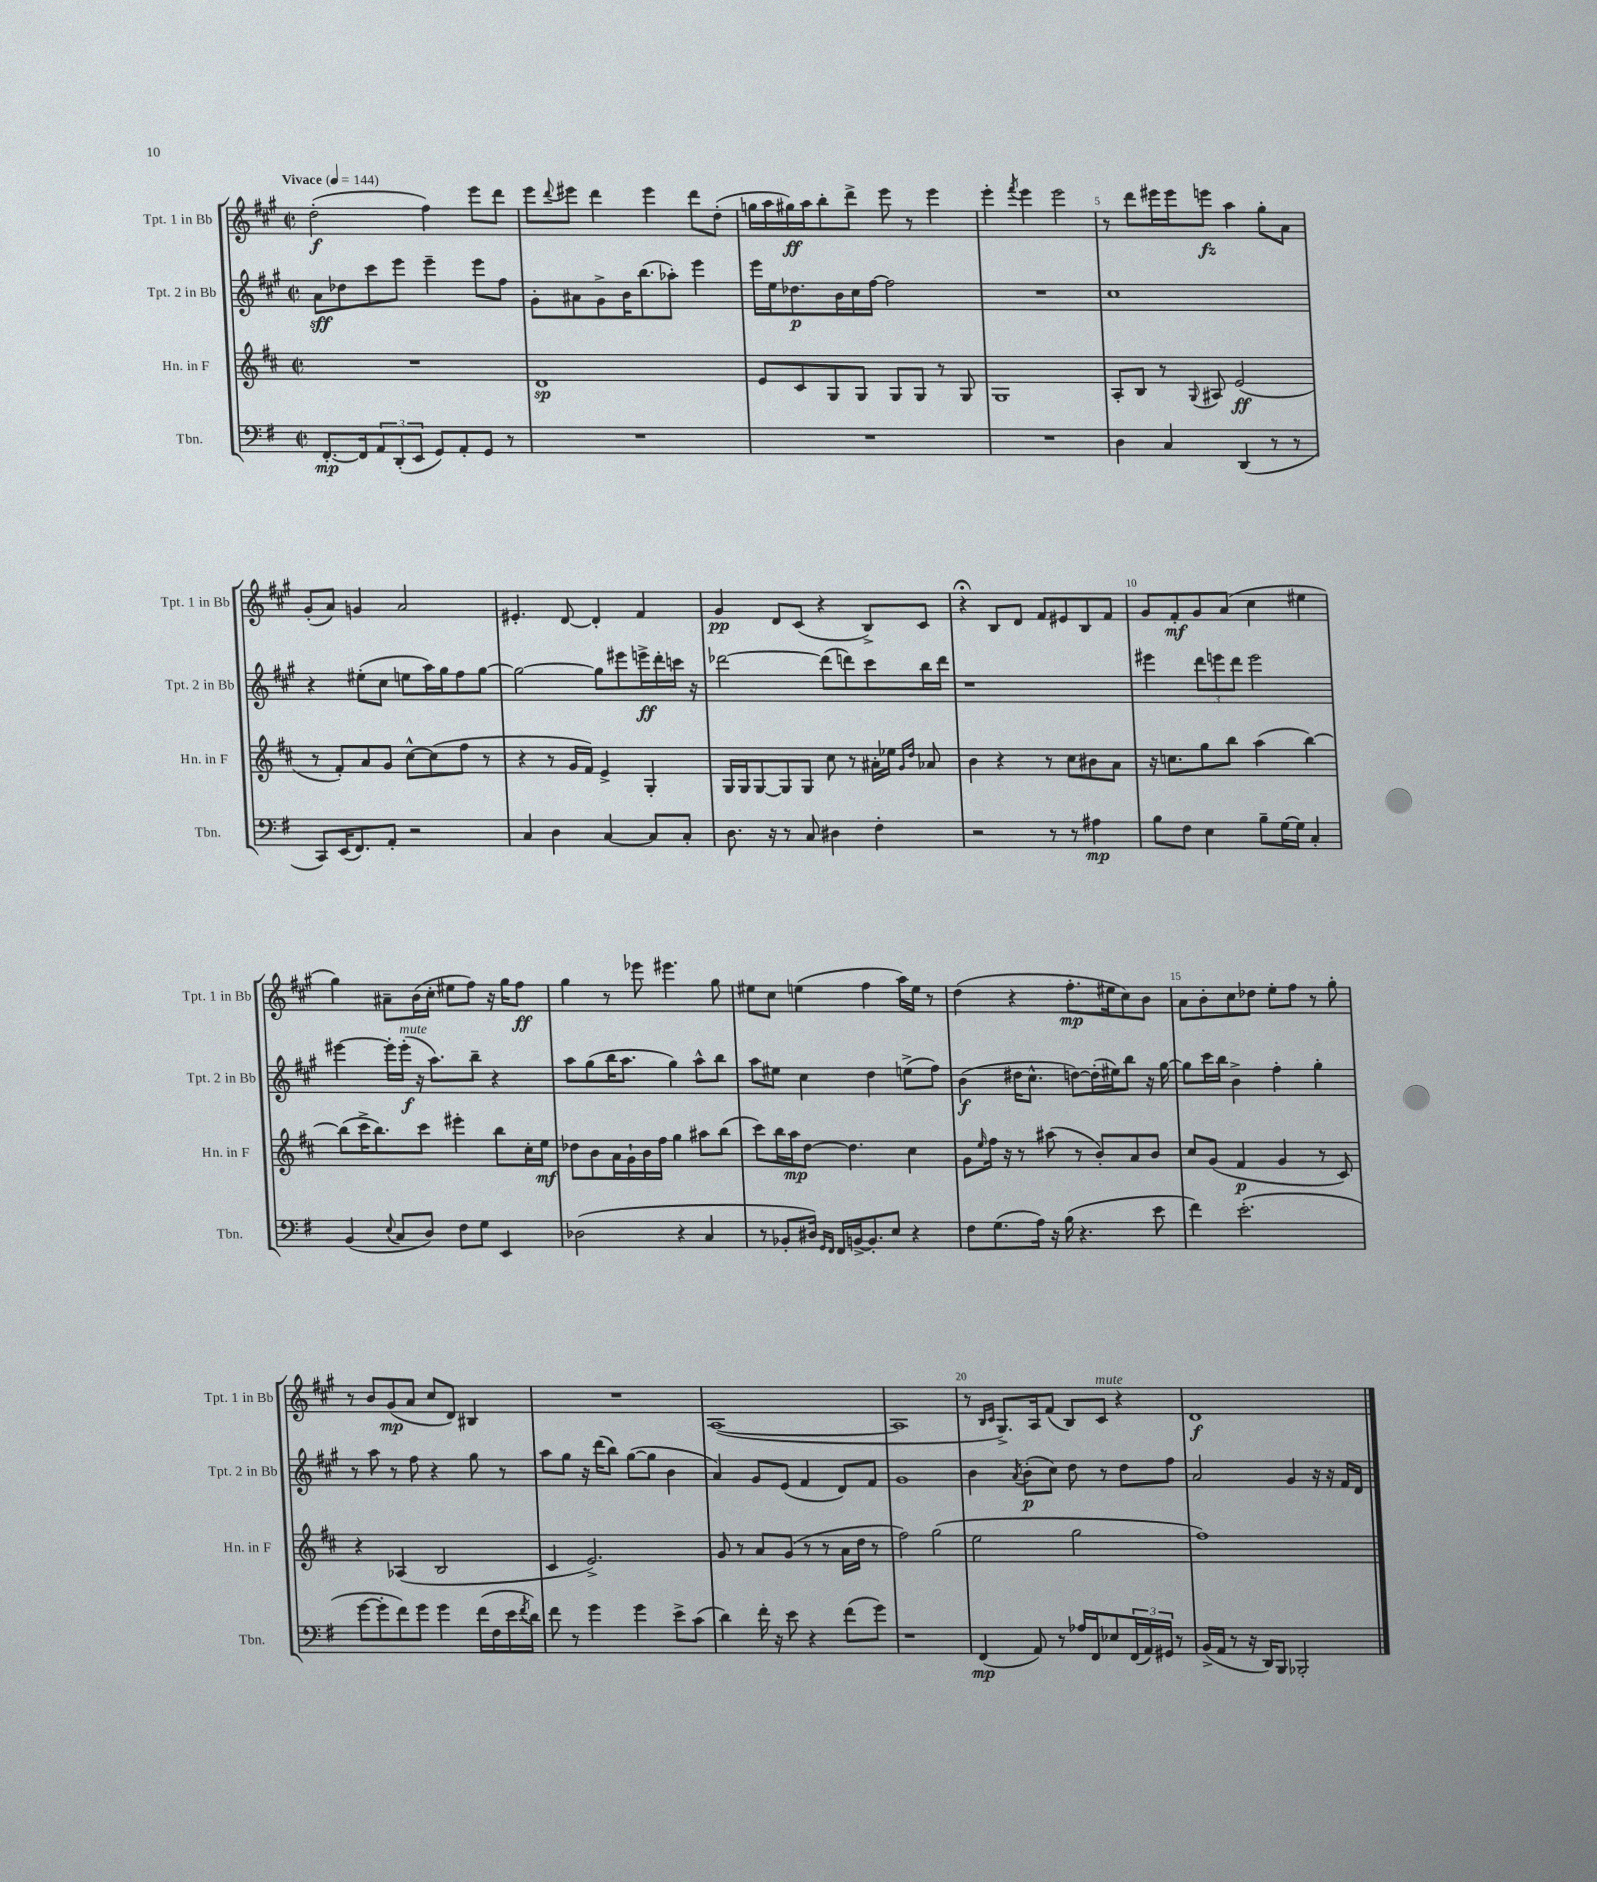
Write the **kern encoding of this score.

**kern	**dynam	**kern	**dynam	**kern	**dynam	**kern	**dynam
*part4	*part4	*part3	*part3	*part2	*part2	*part1	*part1
*staff4	*staff4	*staff3	*staff3	*staff2	*staff2	*staff1	*staff1
*I"Tbn.	*	*I"Hn. in F	*	*I"Tpt. 2 in Bb	*	*I"Tpt. 1 in Bb	*
*I'Tbn.	*	*I'Hn. in F	*	*I'Tpt. 2 in Bb	*	*I'Tpt. 1 in Bb	*
*clefF4	*	*clefG2	*	*clefG2	*	*clefG2	*
*k[f#]	*	*k[f#c#]	*	*k[f#c#g#]	*	*k[f#c#g#]	*
*M2/2	*	*M2/2	*	*M2/2	*	*M2/2	*
*met(c|)	*	*met(c|)	*	*met(c|)	*	*met(c|)	*
*MM144	*	*MM144	*	*MM144	*	*MM144	*
=1	=1	=1	=1	=1	=1	=1	=1
!	!	!	!	!	!	!LO:TX:a:B:t=Vivace	!
[8.FF#'/L	mp	1r	.	8a\L	sff	(2dd'\	f
.	.	.	.	8dd-X\	.	.	.
16FF#/k]	.	.	.	.	.	.	.
12AA/	.	.	.	8ccc#\	.	.	.
(12DD'/	.	.	.	.	.	.	.
.	.	.	.	8eee\J	.	.	.
12EE/J	.	.	.	.	.	.	.
8GG/L)	.	.	.	4eee~\	.	4ff#\)	.
8AA'/	.	.	.	.	.	.	.
8GG/J	.	.	.	8eee\L	.	8eee\L	.
8r	.	.	.	8ff#\J	.	8ddd\J	.
=2	=2	=2	=2	=2	=2	=2	=2
1r	.	1d	sp	8g#'\L	.	8eee\L	.
.	.	.	.	.	.	8qqddd/	.
.	.	.	.	8a#X\	.	8eee#X\J	.
.	.	.	.	8g#^\	.	4ddd\	.
.	.	.	.	16b\K	.	.	.
.	.	.	.	(8.bb\	.	.	.
.	.	.	.	.	.	4eee#\	.
.	.	.	.	8aa-X'\J)	.	.	.
.	.	.	.	4eee\	.	8ddd\L	.
.	.	.	.	.	.	(8dd'\J	.
=3	=3	=3	=3	=3	=3	=3	=3
1r	.	8e/L	.	16eee\LL	.	16ggn\LL	.
.	.	.	.	16ee\J	.	16aa\	.
.	.	8c#/	.	8.dd-X\	p	16gg#X\)	ff
.	.	.	.	.	.	16aa\J	.
.	.	8G/	.	.	.	8bb'\	.
.	.	.	.	16b\L	.	.	.
.	.	8G/J	.	16cc#\	.	8ddd^\J	.
.	.	.	.	[16ff#\JJ	.	.	.
.	.	8G/L	.	2ff#\]	.	8eee\	.
.	.	8G/J	.	.	.	8r	.
.	.	8r	.	.	.	4eee\	.
.	.	8G/	.	.	.	.	.
=4	=4	=4	=4	=4	=4	=4	=4
1r	.	1G	.	1r	.	4eee'\	.
.	.	.	.	.	.	8qfff#/	.
.	.	.	.	.	.	4eee\	.
.	.	.	.	.	.	2eee\	.
=5	=5	=5	=5	=5	=5	=5	=5
4D\	.	8A'/L	.	1cc#	.	8r	.
.	.	8B/J	.	.	.	8ddd\L	.
4C/	.	8r	.	.	.	16eee#X\L	.
.	.	.	.	.	.	16eee#\J	.
.	.	8qqG/	.	.	.	.	.
.	.	8A#X/	.	.	.	8eeen\J	fz
(4DD/	.	(2e/	ff	.	.	4aa\	.
8r	.	.	.	.	.	8gg#'\L	.
8r	.	.	.	.	.	8a\J	.
!!LO:LB:g=z
=6	=6	=6	=6	=6	=6	=6	=6
8CC/L)	.	8r	.	4r	.	(8g#'/L	.
(16EE/K	.	8f#'/L)	.	.	.	8a/J)	.
8.FF#/)	.	.	.	.	.	.	.
.	.	8a/	.	(8ee#X'\L	.	4gn/	.
8AA'/J	.	8g/J	.	8cc#\J	.	.	.
2r	.	[8cc#^^\L	.	8een\L	.	2a/	.
.	.	(8cc#\]	.	16aa\L)	.	.	.
.	.	.	.	16gg#\J	.	.	.
.	.	8ff#\J	.	8ff#\	.	.	.
.	.	8r	.	[8gg#\J	.	.	.
=7	=7	=7	=7	=7	=7	=7	=7
4C/	.	4r	.	2gg#\_	.	4.e#X'/	.
4D\	.	8r	.	.	.	.	.
.	.	16g/LL	.	.	.	[8d/	.
.	.	16f#/JJ)	.	.	.	.	.
[4C/	.	4e^/	.	8gg#\L]	.	4d'/]	.
.	.	.	.	8eee#X\	.	.	.
8C/L]	.	4G'/	.	16eeen^\L	ff	4f#/	.
.	.	.	.	16ddd'\	.	.	.
8C'/J	.	.	.	16cccn\JJ	.	.	.
.	.	.	.	16r	.	.	.
=8	=8	=8	=8	=8	=8	=8	=8
8.D\	.	16G/LL	.	[2ddd-X\	.	4g#/	pp
.	.	16G/J	.	.	.	.	.
.	.	[8G/	.	.	.	.	.
16r	.	.	.	.	.	.	.
8r	.	8G/]	.	.	.	8d/L	.
8C/	.	8G/J	.	.	.	(8c#/J	.
4D#X\	.	8cc#\	.	(8ddd-\L]	.	4r	.
.	.	8r	.	8dddn\)	.	.	.
4F#'\	.	16a#X'\LL	.	8ccc#\	.	8B^/L)	.
.	.	16ee-X\JJ	.	.	.	.	.
.	.	16qqg/LL	.	.	.	.	.
.	.	16qqdd/JJ	.	.	.	.	.
.	.	8a-X/	.	16bb\L	.	8c#/J	.
.	.	.	.	16ddd\JJ	.	.	.
=9	=9	=9	=9	=9	=9	=9	=9
2r	.	4b\	.	1r	.	4r;<	.
.	.	4r	.	.	.	8B/L	.
.	.	.	.	.	.	8d/J	.
8r	.	8r	.	.	.	8f#/L	.
8r	.	8cc#\L	.	.	.	8e#X/	.
4A#X\	mp	8b#X\	.	.	.	8B/	.
.	.	8a\J	.	.	.	8f#/J	.
=10	=10	=10	=10	=10	=10	=10	=10
8B\L	.	16r	.	4eee#X\	.	8g#/L	.
.	.	8.ccn\L	.	.	.	.	.
8F#\J	.	.	.	.	.	8f#'/	mf
4E\	.	8gg\	.	12ddd\L	.	8g#/	.
.	.	.	.	12eeen\	.	.	.
.	.	8bb\J	.	.	.	(8a/J	.
.	.	.	.	12ddd\J	.	.	.
8B~\L	.	(4aa\	.	2eee\	.	4cc#\	.
[16G\L	.	.	.	.	.	.	.
16G\JJ]	.	.	.	.	.	.	.
4C'/	.	[4bb\)	.	.	.	4ee#X\	.
!!LO:LB:g=z
=11	=11	=11	=11	=11	=11	=11	=11
(4BB/	.	(8bb\L]	.	[4eee#X\	.	4gg#\)	.
.	.	16ccc#^\K	.	.	.	.	.
.	.	8.bb\)	.	.	.	.	.
8qqE/	.	.	.	.	.	.	.
8C/L	.	.	.	16eee#'\LL]	.	8a#X~\L	.
!	!	!	!	!LO:TX:a:i:t=mute	!	!	!
.	.	.	.	(16eee#'\JJ	f	.	.
8D/J)	.	8ccc#\J	.	16r	.	(16b\L	.
.	.	.	.	8.aa\L)	.	16cc#'\JJ	.
8F#\L	.	4eee#X'\	.	.	.	8ee#X\L	.
8G\J	.	.	.	8bb~\J	.	8ff#\J)	.
4EE/	.	8bb\L	.	4r	.	16r	.
.	.	.	.	.	.	16gg#\KL	.
.	.	16cc#'\L	.	.	.	8ff#\J	ff
.	.	16ee\JJ	mf	.	.	.	.
=12	=12	=12	=12	=12	=12	=12	=12
(2D-X\	.	8dd-X\L	.	8aa\L	.	4gg#\	.
.	.	8b\	.	(8gg#\	.	.	.
.	.	16a\L	.	16bb\K	.	8r	.
.	.	16g`\	.	8.aa\J	.	.	.
.	.	16b\	.	.	.	8eee-X\	.
.	.	16ff#\JJ	.	.	.	.	.
4r	.	4gg\	.	4gg#\)	.	4.eee#X\	.
4C/	.	8aa#X\L	.	8aa^^\L	.	.	.
.	.	(8bb\J	.	8bb\J	.	8gg#\	.
=13	=13	=13	=13	=13	=13	=13	=13
8r	.	8ccc#\L)	.	8aa\L	.	8ee#X\L	.
8BB-X'/L	.	16bb\L	.	8ee#X\J	.	8cc#\J	.
.	.	16aa\J	mp	.	.	.	.
16D#X/Jk)	.	[8dd\J	.	4cc#\	.	(4een\	.
16qqGG/LL	.	.	.	.	.	.	.
16qqFF#/JJ	.	.	.	.	.	.	.
16FF#/LL	.	.	.	.	.	.	.
[16BBn^/J	.	4.dd\]	.	.	.	.	.
8.BB'/]	.	.	.	.	.	.	.
.	.	.	.	4dd\	.	4ff#\	.
8E/J	.	.	.	.	.	.	.
4r	.	4cc#\	.	(8een^\L	.	16aa\LL)	.
.	.	.	.	.	.	16ee\JJ	.
.	.	.	.	8ff#\J)	.	8r	.
=14	=14	=14	=14	=14	=14	=14	=14
8F#\L	.	8g\L	.	(4b\	f	(4dd\	.
.	.	16qqee/	.	.	.	.	.
(8.G\	.	16ff#\Jk	.	.	.	.	.
.	.	16r	.	.	.	.	.
.	.	8r	.	16dd#X\KL	.	4r	.
16A\Jk)	.	.	.	8.cc#^^\J	.	.	.
16r	.	(8aa#X\	.	.	.	.	.
(16B\	.	.	.	.	.	.	.
4.r	.	8r	.	[8ddn\L)	.	8.ff#'\L	mp
.	.	8b'/L)	.	(16dd'\L]	.	.	.
.	.	.	.	16ee#X\J)	.	16ee#X\k	.
.	.	8a/	.	8bb\J	.	8cc#\)	.
8e\	.	8b/J	.	16r	.	8b\J	.
.	.	.	.	[16gg#\	.	.	.
=15	=15	=15	=15	=15	=15	=15	=15
4f#\)	.	8cc#/L	.	8gg#\L]	.	8a\L	.
.	.	(8g/J	.	16ccc#\L	.	8b'\	.
.	.	.	.	16bb\JJ	.	.	.
(2.e'\	.	4f#/	p	4b^\	.	8cc#\	.
.	.	.	.	.	.	8dd-X\J	.
.	.	4g/	.	4ff#'\	.	8ee'\L	.
.	.	.	.	.	.	8ff#\J	.
.	.	8r	.	4gg#'\	.	8r	.
.	.	8c#/)	.	.	.	8gg#'\	.
!!LO:LB:g=z
=16	=16	=16	=16	=16	=16	=16	=16
[8g\L	.	4r	.	8r	.	8r	.
8g'\]	.	.	.	8aa\	.	8b/L	.
8f#\)	.	(4A-X/	.	8r	.	(8g#/	mp
8g\J	.	.	.	8ff#\	.	8a/J	.
4g\	.	2B/	.	4r	.	8cc#/L	.
.	.	.	.	.	.	8d/J)	.
(16f#\LL	.	.	.	8gg#\	.	4B#X/	.
16F#\	.	.	.	.	.	.	.
16e\	.	.	.	8r	.	.	.
8qf#/	.	.	.	.	.	.	.
16d\JJ)	.	.	.	.	.	.	.
=17	=17	=17	=17	=17	=17	=17	=17
8f#\	.	4c#/	.	8aa\L	.	1r	.
8r	.	.	.	8gg#\J	.	.	.
4g\	.	2.e^/)	.	16r	.	.	.
.	.	.	.	(16ddd\KL	.	.	.
.	.	.	.	8bb\J)	.	.	.
4g\	.	.	.	([8gg#\L	.	.	.
.	.	.	.	8gg#\J]	.	.	.
8e^\L	.	.	.	4b\	.	.	.
(8c\J	.	.	.	.	.	.	.
=18	=18	=18	=18	=18	=18	=18	=18
4d\)	.	8g/	.	4a/)	.	([1A	.
.	.	8r	.	.	.	.	.
16f#'\	.	8a/L	.	8g#/L	.	.	.
16r	.	.	.	.	.	.	.
8e\	.	(8g/J	.	(8e/J	.	.	.
4r	.	8r	.	4f#/	.	.	.
.	.	8r	.	.	.	.	.
(8f#\L	.	16a\LL	.	8d/L)	.	.	.
.	.	16dd\JJ	.	.	.	.	.
8g\J)	.	8r	.	8f#/J	.	.	.
=19	=19	=19	=19	=19	=19	=19	=19
1r	.	2ff#\)	.	1g#	.	1A]	.
.	.	(2gg\	.	.	.	.	.
=20	=20	=20	=20	=20	=20	=20	=20
(4FF#/	mp	2ee\	.	4b\	.	8r	.
.	.	.	.	.	.	16qqB/LL	.
.	.	.	.	.	.	16qqc#/JJ	.
.	.	.	.	.	.	8.G#^/L)	.
.	.	.	.	8qa/	.	.	.
8AA/)	.	.	.	(8b'\L	p	.	.
.	.	.	.	.	.	16A/k	.
8r	.	.	.	8cc#\J)	.	(8f#/J	.
16A-X/LL	.	2gg\	.	8dd\	.	8B/L)	.
16FF#/J	.	.	.	.	.	.	.
!	!	!	!	!	!	!LO:TX:a:i:t=mute	!
8E-X/	.	.	.	8r	.	8c#/J	.
(24FF#/L	.	.	.	8dd\L	.	4r	.
24AA/)	.	.	.	.	.	.	.
24GG#X/JJ	.	.	.	.	.	.	.
8r	.	.	.	8ff#\J	.	.	.
=21	=21	=21	=21	=21	=21	=21	=21
(16BB^/LL	.	1ff#)	.	2a/	.	1d	f
16AA/JJ	.	.	.	.	.	.	.
8r	.	.	.	.	.	.	.
16r	.	.	.	.	.	.	.
16DD/KL)	.	.	.	.	.	.	.
8BBB/J	.	.	.	.	.	.	.
2BBB-X'/	.	.	.	4g#/	.	.	.
.	.	.	.	16r	.	.	.
.	.	.	.	16r	.	.	.
.	.	.	.	16f#/LL	.	.	.
.	.	.	.	16d/JJ	.	.	.
==	==	==	==	==	==	==	==
*-	*-	*-	*-	*-	*-	*-	*-
